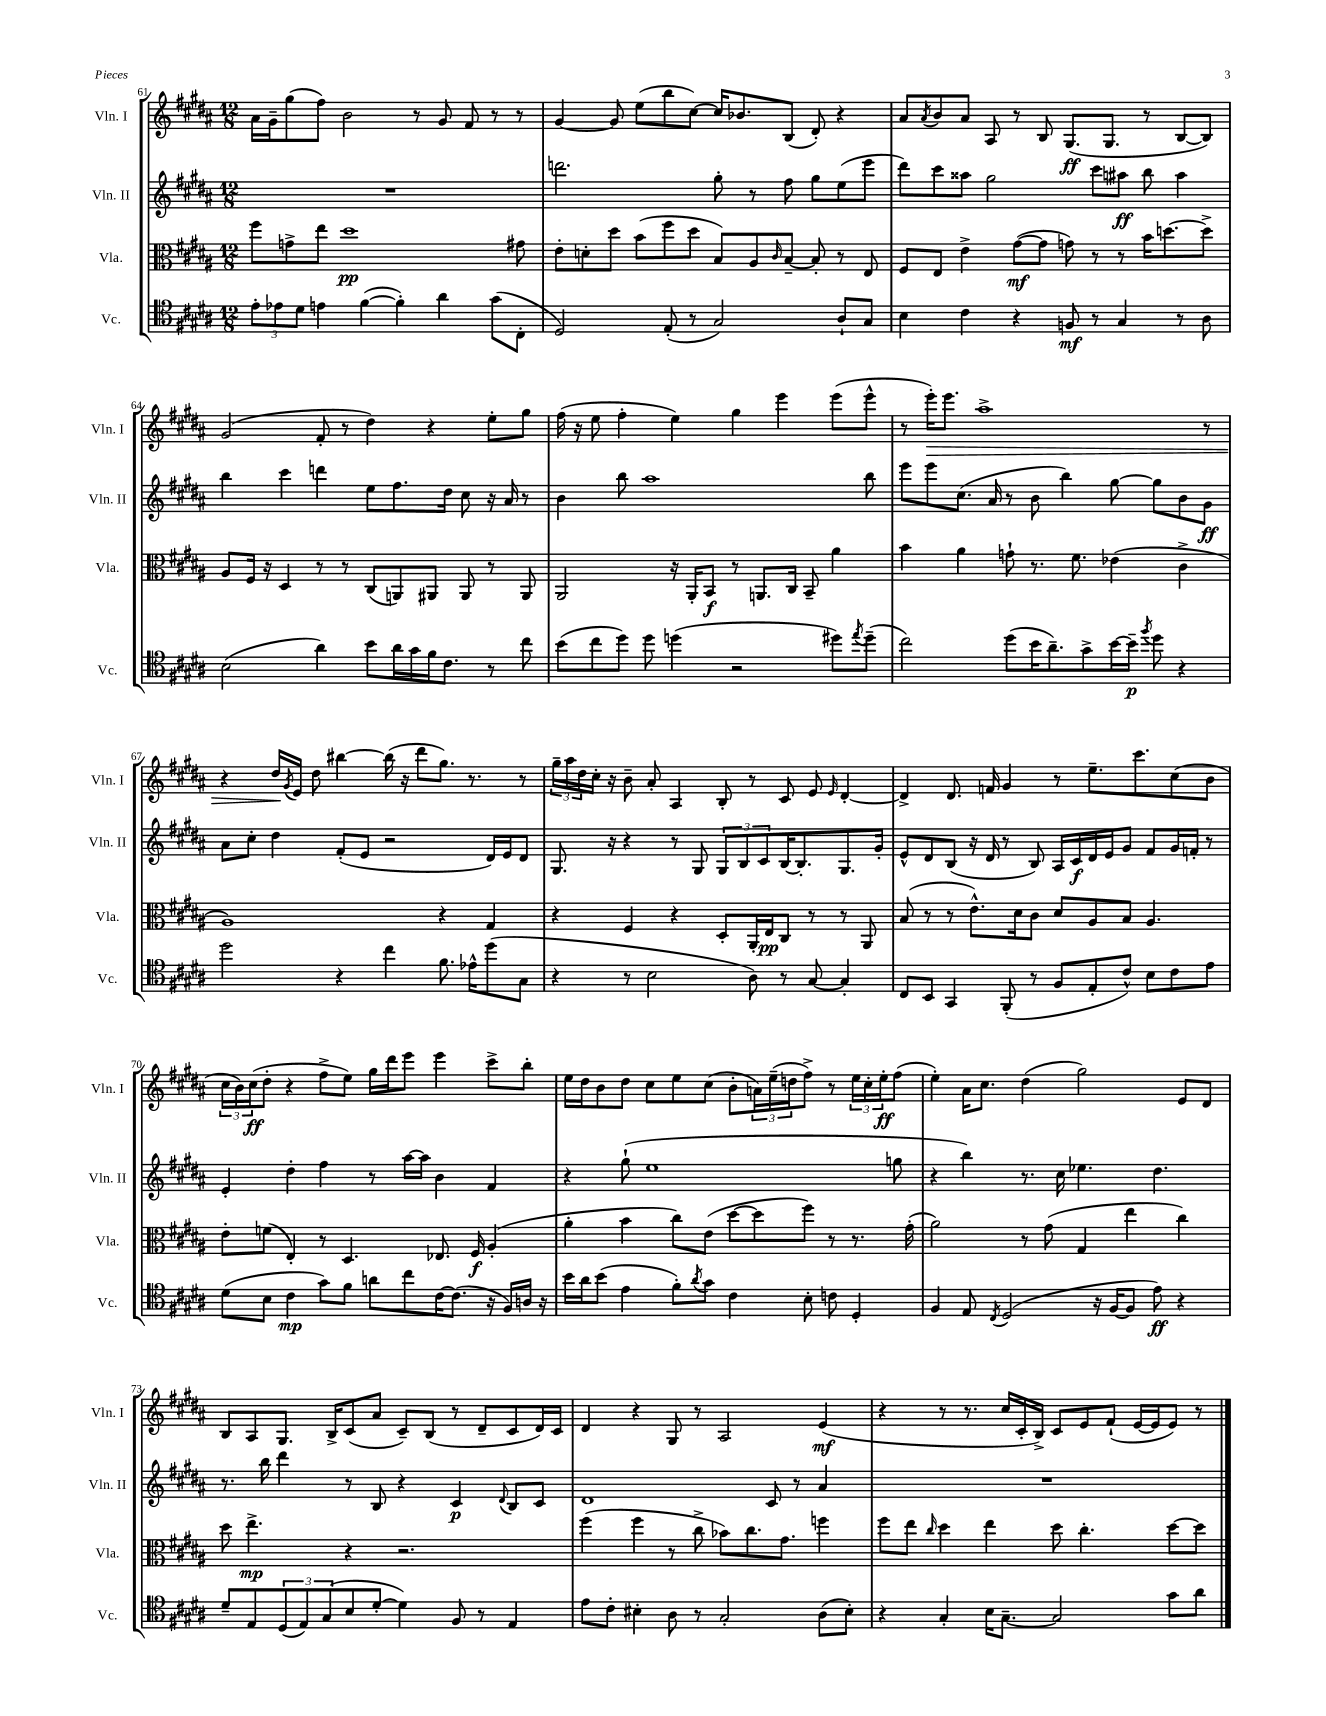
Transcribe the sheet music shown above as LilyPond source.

<<
\new StaffGroup <<
\new Staff = "s0" \with { instrumentName = "Vln. I" shortInstrumentName = "Vln. I" } {
    \clef treble \key b \major \numericTimeSignature \time 12/8
    ais'16 gis'16-- gis''8( fis''8) b'2 r8 gis'8 fis'8 r8 r8 |
    gis'4~ gis'8 e''8( b''8 cis''8~) cis''16 bes'8. b8( dis'8-.) r4 |
    ais'8 \acciaccatura { ais'8 } b'8 ais'8 ais8 r8 b8 gis8.\ff( gis8. r8 b8~ b8) |
    gis'2( fis'8-. r8 dis''4) r4 e''8-. gis''8 |
    fis''16( r16 e''8 fis''4-. e''4) gis''4 e'''4 e'''8( e'''8-^ |
    r8 e'''16-.\>) e'''8. ais''1-> r8 |
    r4 dis''16\! \acciaccatura { gis'8 } e'16 dis''8 bis''4~ bis''16( r16 dis'''8 gis''8.) r8. r8 |
    \tuplet 3/2 { gis''16-- ais''16 dis''16 } cis''16-. r16 b'8-- ais'8-. ais4 b8-. r8 cis'8 e'8 \grace { e'16 } dis'4~-. |
    dis'4-> dis'8. f'16 gis'4 r8 e''8.-- cis'''8. cis''8( b'8 |
    \tuplet 3/2 { cis''16 b'16) cis''16\ff( } dis''8-. r4 fis''8-> e''8) gis''16 dis'''16 e'''8 e'''4 cis'''8-> b''8-. |
    e''16 dis''16 b'8 dis''8 cis''8 e''8 cis''8( b'8-. \tuplet 3/2 { a'16) e''16--( d''16 } fis''8->) r8 \tuplet 3/2 { e''16 cis''16-. e''16-.\ff } fis''8( |
    e''4-.) ais'16 cis''8. dis''4( gis''2) e'8 dis'8 |
    b8 ais8 gis8. b16-> cis'8( ais'8 cis'8--) b8( r8 dis'8-- cis'8 dis'16) cis'16 |
    dis'4 r4 gis8 r8 ais2 e'4\mf( |
    r4 r8 r8. cis''16 cis'16-. b16->) cis'8 e'8 fis'8-!( e'16~ e'16 e'8) r8 \bar "|." |
}
\new Staff = "s1" \with { instrumentName = "Vln. II" shortInstrumentName = "Vln. II" } {
    \clef treble \key b \major \numericTimeSignature \time 12/8
    R1. |
    d'''2. gis''8-. r8 fis''8 gis''8 e''8( e'''8 |
    dis'''8) cis'''8 aisis''8 gis''2 cis'''8 ais''8\ff b''8 ais''4 |
    b''4 cis'''4 d'''4 e''8 fis''8. dis''16 cis''8 r16 ais'16 r8 |
    b'4 b''8 ais''1 b''8 |
    e'''8 e'''8 cis''8.( ais'16 r8 b'8 b''4) gis''8~ gis''8 b'8 gis'8\ff |
    ais'8 cis''8-. dis''4 fis'8-.( e'8 r2 dis'16) e'16 dis'8 |
    gis8. r16 r4 r8 gis8 \tuplet 3/2 { gis8 b8 cis'8 } b16~ b8.-. gis8. gis'16-. |
    e'8-^ dis'8 b8( r16 dis'16 r8 b8) ais16 cis'16\f dis'16 e'16 gis'8 fis'8 gis'16 f'16-. r8 |
    e'4-. dis''4-. fis''4 r8 ais''16~ ais''16 b'4 fis'4 |
    r4 gis''8-!( e''1 g''8 |
    r4 b''4) r8. cis''16 ees''4. dis''4. |
    r8. b''16 dis'''4 r8 b8 r4 cis'4\p \appoggiatura { dis'8 } b8 cis'8 |
    dis'1 cis'8 r8 ais'4 |
    R1. \bar "|." |
}
\new Staff = "s2" \with { instrumentName = "Vla." shortInstrumentName = "Vla." } {
    \clef alto \key b \major \numericTimeSignature \time 12/8
    fis''8 g'8-> e''8 dis''1\pp gis'8 |
    e'8-. d'8-. dis''8 b'8( fis''8 dis''8 b8) ais8 \grace { cis'16 } b8~-- b8-. r8 e8 |
    fis8 e8 e'4-> gis'8~\mf( gis'8 g'8) r8 r8 b'16 d''8.~ d''8-> |
    ais8 fis16 r16 dis4 r8 r8 cis8( a,8) ais,8 ais,8 r8 ais,8 |
    ais,2 r16 ais,16-. b,8\f r8 a,8. cis16 b,8-- ais'4 |
    b'4 ais'4 g'8-! r8. fis'8. ees'4( cis'4-> |
    ais1) r4 gis4 |
    r4 fis4 r4 dis8-. ais,16-. e16\pp cis8 r8 r8 ais,8 |
    b8( r8 r8 e'8.-^) dis'16 cis'8 dis'8 ais8 b8 ais4. |
    e'8-. f'8( e4-.) r8 dis4. ees8. fis16\f ais4-.( |
    ais'4-. b'4 cis''8) e'8( dis''8~ dis''8 fis''8) r8 r8. gis'16-.( |
    ais'2) r8 gis'8( gis4 e''4 cis''4) |
    dis''8 e''4.->\mp r4 r2. |
    fis''4( fis''4 r8 cis''8-> bes'8) cis''8. gis'8. f''4 |
    fis''8 e''8 \grace { cis''16 } dis''4 e''4 dis''8 cis''4.-. dis''8~ dis''8 \bar "|." |
}
\new Staff = "s3" \with { instrumentName = "Vc." shortInstrumentName = "Vc." } {
    \clef tenor \key b \major \numericTimeSignature \time 12/8
    \tuplet 3/2 { e'8-. ees'8 dis'8 } e'4 fis'4~( fis'4-.) ais'4 gis'8( cis8-. |
    dis2) e8-.( r8 gis2) ais8-! gis8 |
    b4 cis'4 r4 f8\mf r8 gis4 r8 ais8 |
    b2( ais'4) b'8 ais'16 gis'16 fis'16 cis'8. r8 cis''8 |
    b'8( cis''8 dis''8) dis''8 d''4( r2 dis''8) \acciaccatura { e''8 } dis''8--( |
    cis''2) dis''8( b'16 ais'8.--) gis'8-> b'16~ b'16--\p \acciaccatura { fis''8 } dis''8 r4 |
    dis''2 r4 cis''4 fis'8. ees'16-^ dis''8( gis8 |
    r4 r8 b2 ais8) r8 gis8~ gis4-. |
    cis8 b,8 gis,4 fis,8-.( r8 fis8 e8-. cis'8-^) b8 cis'8 e'8 |
    dis'8( b8 cis'4\mp gis'8) fis'8 a'8 cis''8 cis'16~ cis'8.( r16 fis16) a16 r16 |
    b'16 ais'16 b'8( e'4 fis'8-.) \acciaccatura { ais'8 } gis'8 cis'4 b8-. c'8 dis4-. |
    fis4 e8 \acciaccatura { cis8 } dis2( r16 fis16~ fis8 e'8\ff) r4 |
    dis'8-- e8 \tuplet 3/2 { dis8( e8) gis8( } b8 dis'8~-. dis'4) fis8 r8 e4 |
    e'8 cis'8-. bis4-. ais8 r8 gis2-. ais8( bis8-.) |
    r4 gis4-. b16 gis8.~-- gis2 gis'8 ais'8 \bar "|." |
}
>>
>>
\layout { \context { \Score currentBarNumber = #61 } }
